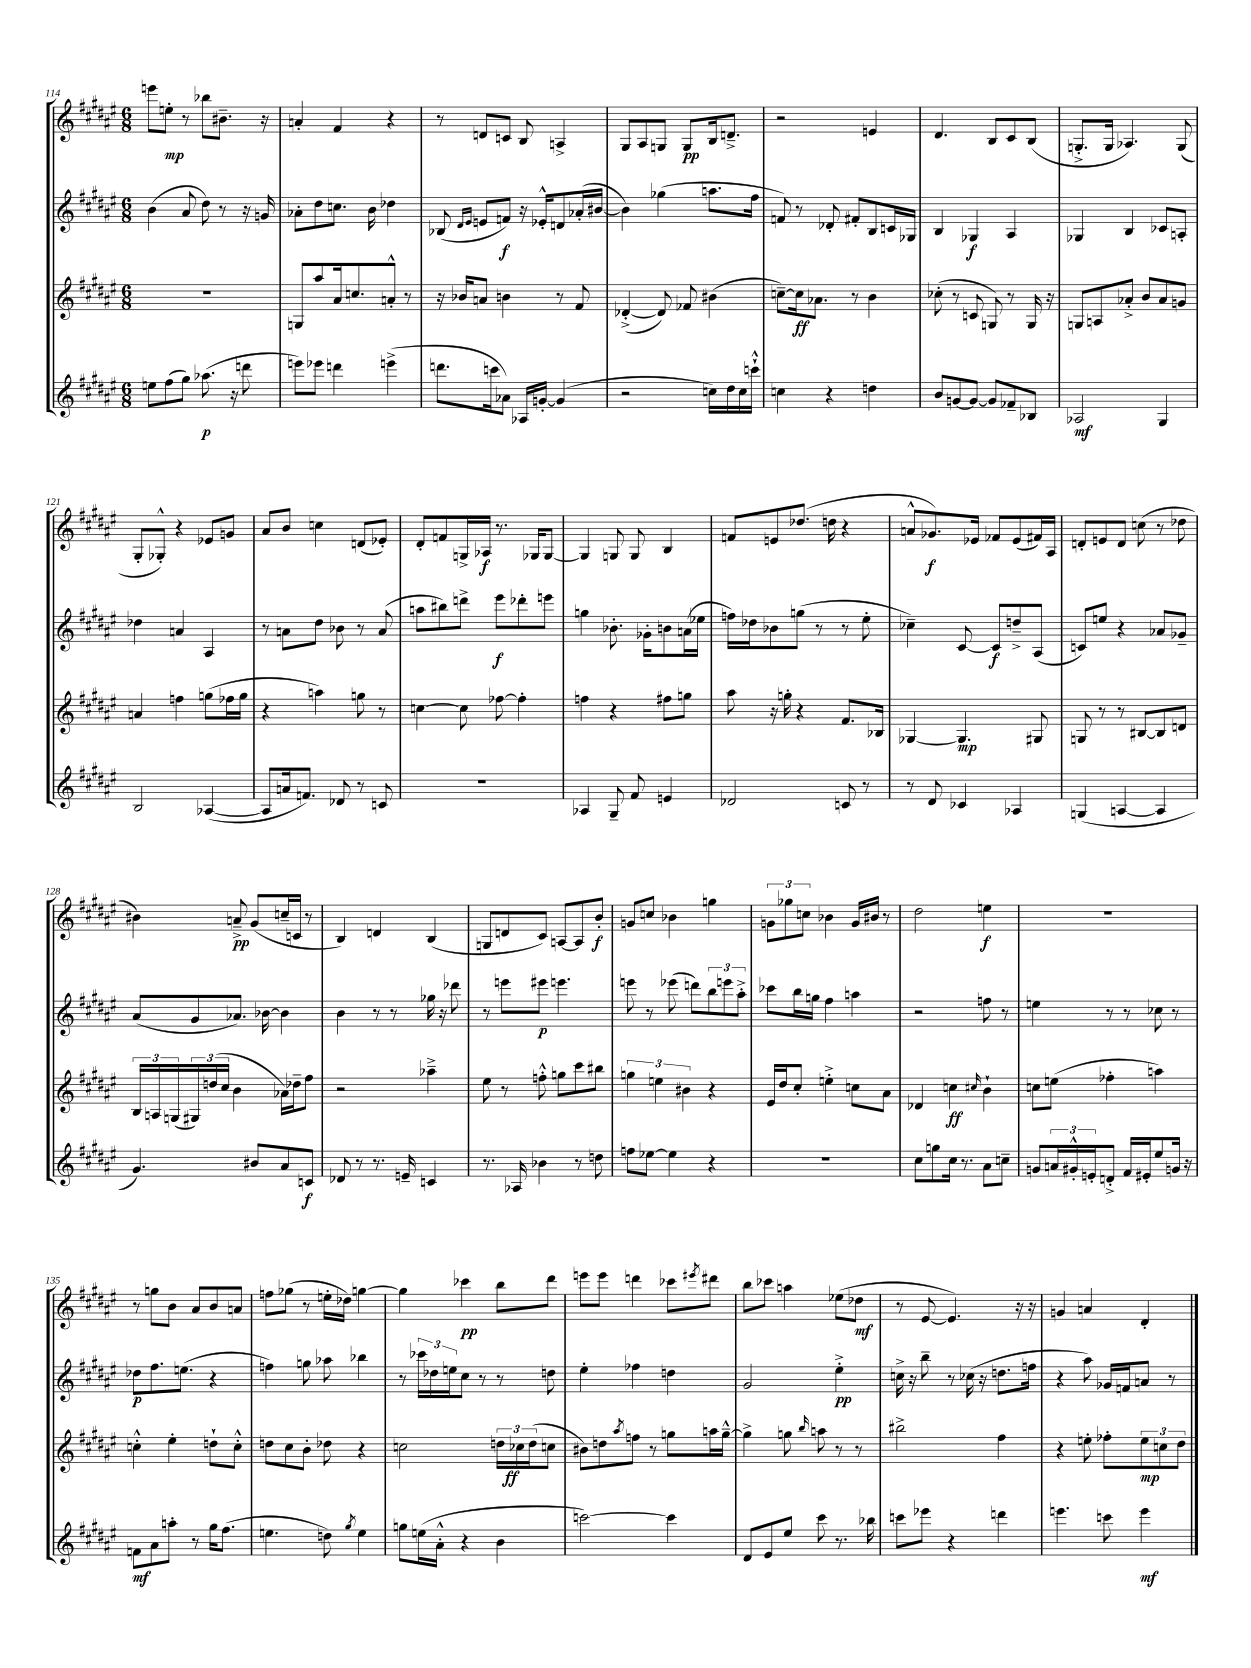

**kern	**dynam	**kern	**dynam	**kern	**dynam	**kern	**dynam
*part4	*part4	*part3	*part3	*part2	*part2	*part1	*part1
*staff4	*staff4	*staff3	*staff3	*staff2	*staff2	*staff1	*staff1
*clefG2	*	*clefG2	*	*clefG2	*	*clefG2	*
*k[f#c#g#d#a#e#]	*	*k[f#c#g#d#a#e#]	*	*k[f#c#g#d#a#e#]	*	*k[f#c#g#d#a#e#]	*
*M6/8	*	*M6/8	*	*M6/8	*	*M6/8	*
=114	=114	=114	=114	=114	=114	=114	=114
8een\L	.	2.r	.	(4b\	.	8eeen\L	.
(8ff#\	.	.	.	.	.	8een'\J	mp
8gg#\J)	.	.	.	8a#/	.	8r	.
(8.aa-X\	p	.	.	8dd#\)	.	8bb-X\L	.
.	.	.	.	8r	.	8.b#X~\J	.
16r	.	.	.	.	.	.	.
8dddn\	.	.	.	16r	.	.	.
.	.	.	.	16gn/	.	16r	.
=115	=115	=115	=115	=115	=115	=115	=115
8eeen\L)	.	8Gn/L	.	8a-X'\L	.	4an'/	.
8eee-X\J	.	8aa#/	.	8dd#\	.	.	.
4dddn\	.	16a#/k	.	8.ccn\J	.	4f#/	.
.	.	8.ccn/	.	.	.	.	.
.	.	.	.	16b\	.	.	.
(4eeen^\	.	8an'^^/J	.	4dd-X\	.	4r	.
.	.	8r	.	.	.	.	.
=116	=116	=116	=116	=116	=116	=116	=116
8.dddn\L	.	16r	.	(8B-X/	.	8r	.
.	.	16b-X/KL	.	.	.	.	.
.	.	.	.	16qqd#/LL	.	.	.
.	.	.	.	16qqe#/JJ	.	.	.
.	.	8an/J	.	8en/L	.	8dn/L	.
16cccn\k	.	.	.	.	.	.	.
8a-X\J)	.	4bn\	.	8fn/J)	f	8cn/J	.
16A-X/LL	.	.	.	16r	.	8B/	.
[16gn'/JJ	.	.	.	16e-X'^^/KL	.	.	.
(4g/]	.	8r	.	8dn/	.	4An^/	.
.	.	8f#/	.	(16a-X'/L	.	.	.
.	.	.	.	[16b#X/JJ	.	.	.
=117	=117	=117	=117	=117	=117	=117	=117
2r	.	([4d-X'^/	.	4b#\])	.	8G#/L	.
.	.	.	.	.	.	8A#/	.
.	.	8d-/])	.	(4gg-X\	.	8Gn/J	.
.	.	8f-X/	.	.	.	8G/L	pp
16ccn\LL)	.	(4b#X\	.	8.aan\L	.	16B/k	.
16dd#\	.	.	.	.	.	8.dn~^/J	.
16cc\	.	.	.	.	.	.	.
16cccn`^^\JJ	.	.	.	16ff#\Jk	.	.	.
=118	=118	=118	=118	=118	=118	=118	=118
4ccn\	.	[8ccn~\L)	.	8fn/)	.	2r	.
.	.	16cc\k]	ff	8r	.	.	.
.	.	8.a-X\J	.	.	.	.	.
4r	.	.	.	8d-X'/	.	.	.
.	.	8r	.	8f#X'/L	.	.	.
4ddn\	.	4b\	.	8B/	.	4en/	.
.	.	.	.	16cn/L	.	.	.
.	.	.	.	16G-X/JJ	.	.	.
=119	=119	=119	=119	=119	=119	=119	=119
8b/L	.	(8cc-X'\	.	4B/	.	4.d#/	.
[8gn/	.	8r	.	.	.	.	.
8g/J_	.	8cn/	.	4G-X/	f	.	.
8g/L]	.	8Gn/)	.	.	.	8B/L	.
8f-X~/	.	8r	.	4A#/	.	8c#/	.
8B-X/J	.	16G/	.	.	.	(8B/J	.
.	.	16r	.	.	.	.	.
=120	=120	=120	=120	=120	=120	=120	=120
2A-X/	mf	8Gn/L	.	4G-X/	.	8.Gn'^/L	.
.	.	8An/	.	.	.	.	.
.	.	.	.	.	.	16G/Jk	.
.	.	8a-X'^/J	.	4B/	.	4.A-X/)	.
.	.	8b/L	.	.	.	.	.
4G#/	.	8a-/	.	8c-X/L	.	.	.
.	.	8gn/J	.	8An'/J	.	(8G/	.
!!LO:LB:g=z
=121	=121	=121	=121	=121	=121	=121	=121
2B/	.	4an/	.	4dd-X\	.	8G#'/L	.
.	.	.	.	.	.	8G-X'^^/J)	.
.	.	4ffn\	.	4an/	.	4r	.
([4A-X/	.	(8ggn\L	.	4A#/	.	8e-X/L	.
.	.	16ff-X\L	.	.	.	8gn/J	.
.	.	16gg\JJ	.	.	.	.	.
=122	=122	=122	=122	=122	=122	=122	=122
8A-/L]	.	4r	.	8r	.	8a#/L	.
16an/k	.	.	.	8an\L	.	8b/J	.
8.fn/J)	.	.	.	.	.	.	.
.	.	4aan\)	.	8dd#\J	.	4ccn\	.
8d-X/	.	.	.	8b-X\	.	.	.
8r	.	8ggn\	.	8r	.	(8dn/L	.
8cn/	.	8r	.	(8a/	.	8e-X'/J)	.
=123	=123	=123	=123	=123	=123	=123	=123
2.r	.	[4ccn\	.	8aan\L	.	8d#'/L	.
.	.	.	.	8bb#X\)	.	8fn/	.
.	.	8cc\]	.	8dddn^\J	.	16Gn^/L	.
.	.	.	.	.	.	16A-X/JJ	f
.	.	[8ff-X\	.	8eee#\L	f	8.r	.
.	.	4ff-'\]	.	8ddd-X'\	.	.	.
.	.	.	.	.	.	16G-X/KL	.
.	.	.	.	8eeen\J	.	[8G-/J	.
=124	=124	=124	=124	=124	=124	=124	=124
4A-X/	.	4ffn\	.	4ggn\	.	4G-/]	.
8G#~/	.	4r	.	8.b-X'\	.	8Gn/	.
8f#/	.	.	.	.	.	8G/	.
.	.	.	.	16g-X'\KL	.	.	.
4en/	.	8ff#X\L	.	8bn\	.	4B/	.
.	.	8ggn\J	.	(16an\L	.	.	.
.	.	.	.	16ee-X\JJ	.	.	.
=125	=125	=125	=125	=125	=125	=125	=125
2d-X/	.	8aa#\	.	16ffn\LL)	.	8fn/L	.
.	.	.	.	16dd-X\J	.	.	.
.	.	16r	.	8b-X\	.	8en/	.
.	.	16ggn'\	.	.	.	.	.
.	.	4r	.	(8ggn\J	.	(8.dd-X/J	.
.	.	.	.	8r	.	.	.
.	.	.	.	.	.	16ddn\	.
8cn/	.	8.f#/L	.	8r	.	4r	.
8r	.	.	.	8ee#'\	.	.	.
.	.	16B-X/Jk	.	.	.	.	.
=126	=126	=126	=126	=126	=126	=126	=126
8r	.	[4G-X/	.	4cc-X~\)	.	8an^^/L	.
8d#/	.	.	.	.	.	8.g-X/)	f
4c-X/	.	4.G-/]	mp	[8c#/	.	.	.
.	.	.	.	.	.	16e-X/Jk	.
.	.	.	.	8c#/L]	f	8f-X/L	.
4A-X/	.	.	.	8ddn~^/	.	(8e-/	.
.	.	8G#X/	.	(8A#/J	.	16f#X/L)	.
.	.	.	.	.	.	16A#/JJ	.
=127	=127	=127	=127	=127	=127	=127	=127
(4Gn/	.	8Gn/	.	8cn/L)	.	8dn'/L	.
.	.	8r	.	8een/J	.	8en/	.
[4An/	.	8r	.	4r	.	8d/J	.
.	.	[8B#X/L	.	.	.	(8ccn\	.
4A/]	.	8B#/]	.	8a-X/L	.	8r	.
.	.	8dn/J	.	8g-X~/J	.	8dd-X\	.
!!LO:LB:g=z
=128	=128	=128	=128	=128	=128	=128	=128
4.g#/)	.	24B/LL	.	(8a#/L	.	4b#X\)	.
.	.	24An/	.	.	.	.	.
.	.	(24Gn/	.	.	.	.	.
.	.	24G#X/)	.	8g#/	.	.	.
.	.	(24ddn/	.	.	.	.	.
.	.	24cc#/JJ	.	.	.	.	.
.	.	4b\	.	8.a-X/J)	.	8an~^/	pp
8b#X/L	.	.	.	.	.	(8g#/L	.
.	.	.	.	[16b-X\	.	.	.
8a#/	.	16a-X\LL)	.	4b-\]	.	16ccn~/L	.
.	.	16dd-X~\J	.	.	.	16cn/JJ	.
8cn/J	f	8ff#\J	.	.	.	8r	.
=129	=129	=129	=129	=129	=129	=129	=129
8d-X/	.	2r	.	4b\	.	4B/)	.
8r	.	.	.	.	.	.	.
8.r	.	.	.	8r	.	4dn/	.
.	.	.	.	8r	.	.	.
16en~/	.	.	.	.	.	.	.
4cn/	.	4aa-X~^\	.	16gg-X\	.	(4B/	.
.	.	.	.	16r	.	.	.
.	.	.	.	8ddd-X\	.	.	.
=130	=130	=130	=130	=130	=130	=130	=130
8.r	.	8ee#\	.	8r	.	8Gn/L	.
.	.	8r	.	8eeen\L	.	8dn/	.
16A-X/	.	.	.	.	.	.	.
4b-X\	.	8ffn'^^\	.	8eee#X\J	p	8c#/J)	.
.	.	8ggn\L	.	4.eeen\	.	[8An/L	.
8r	.	8ccc#\	.	.	.	8A/]	.
8ddn\	.	8bb#X\J	.	.	.	8b'/J	f
=131	=131	=131	=131	=131	=131	=131	=131
8ffn\L	.	6ggn\	.	8eeen\	.	8gn/L	.
[8ee-X\J	.	.	.	8r	.	8ccn/J	.
.	.	6een\	.	.	.	.	.
4ee-\]	.	.	.	(8eee-X\	.	4b-X\	.
.	.	6b#X\	.	.	.	.	.
.	.	.	.	8dddn\L)	.	.	.
4r	.	4r	.	12bb\	.	4ggn\	.
.	.	.	.	12eeen\	.	.	.
.	.	.	.	12aa#'^\J	.	.	.
=132	=132	=132	=132	=132	=132	=132	=132
2.r	.	16e#/LL	.	8ccc-X\L	.	12gn\L	.
.	.	16dd#/J	.	.	.	.	.
.	.	.	.	.	.	12gg-X\	.
.	.	8cc#'/J	.	16bb\L	.	.	.
.	.	.	.	.	.	12ccn\J	.
.	.	.	.	16ggn\JJ	.	.	.
.	.	4een'^\	.	4ff#\	.	4b-X\	.
.	.	8ccn\L	.	4aan\	.	16g/LL	.
.	.	.	.	.	.	16b#X/JJ	.
.	.	8a#\J	.	.	.	8r	.
=133	=133	=133	=133	=133	=133	=133	=133
8cc#\L	.	4d-X/	.	2r	.	2dd#\	.
8ggn\	.	.	.	.	.	.	.
16cc#\Jk	.	4ccn\	ff	.	.	.	.
8.r	.	.	.	.	.	.	.
.	.	16qqcc#X/	.	.	.	.	.
8a#\L	.	4b`\	.	8ffn\	.	4een\	f
8ccn~\J	.	.	.	8r	.	.	.
=134	=134	=134	=134	=134	=134	=134	=134
8gn/L	.	8ccn\L	.	4een\	.	2.r	.
24an/L	.	(8een\J	.	.	.	.	.
24g#X'^^/	.	.	.	.	.	.	.
24en'/J	.	.	.	.	.	.	.
8dn'^/J	.	4ff-X'\	.	8r	.	.	.
16f#/LL	.	.	.	8r	.	.	.
16e#X'/J	.	.	.	.	.	.	.
8ee#/	.	4aan\)	.	8cc-X\	.	.	.
16gn/Jk	.	.	.	8r	.	.	.
16r	.	.	.	.	.	.	.
!!LO:LB:g=z
=135	=135	=135	=135	=135	=135	=135	=135
8fn\L	mf	4ccn'^^\	.	8dd-X\L	p	8r	.
8a#\	.	.	.	8.ff#\	.	8ggn\L	.
8aan'\J	.	4ee#'\	.	.	.	8b\J	.
.	.	.	.	(8.een\J	.	.	.
8r	.	.	.	.	.	8a#/L	.
16gg#\KL	.	8ddn`\L	.	4r	.	8b/	.
(8.ff#\J	.	.	.	.	.	.	.
.	.	8cc'^^\J	.	.	.	8an/J	.
=136	=136	=136	=136	=136	=136	=136	=136
4.een\	.	8ddn\L	.	4ffn\)	.	8ffn\L	.
.	.	8cc#\	.	.	.	(8gg-X\J	.
.	.	8b'\J	.	8ggn\	.	8r	.
8ddn\)	.	8dd-X\	.	8aa-X\	.	16een'\LL	.
.	.	.	.	.	.	16dd-X\JJ)	.
8qgg#/	.	.	.	.	.	.	.
4ee\	.	4r	.	4bb-X\	.	[4ggn\	.
=137	=137	=137	=137	=137	=137	=137	=137
8ggn\L	.	2ccn\	.	8r	.	4gg\]	.
(16een\L	.	.	.	24ccc-X\LL	.	.	.
.	.	.	.	24dd-X\	.	.	.
16a#'^^\JJ	.	.	.	.	.	.	.
.	.	.	.	24een\J	.	.	.
4r	.	.	.	8cc#\J	.	4ccc-X\	pp
.	.	.	.	8r	.	.	.
4b\	.	24ddn\LL	.	8r	.	8bb\L	.
.	.	24cc-X\	ff	.	.	.	.
.	.	(24dd\J	.	.	.	.	.
.	.	8ccn\J	.	8ddn\	.	8ddd#\J	.
=138	=138	=138	=138	=138	=138	=138	=138
[2cccn\)	.	8b#X\L)	.	4ee#'\	.	8eeen\L	.
.	.	8ddn\	.	.	.	8eee\J	.
.	.	8qaa#/	.	.	.	.	.
.	.	8ffn\J	.	4ff-X\	.	4dddn\	.
.	.	8r	.	.	.	.	.
4ccc\]	.	8ggn\L	.	4ddn\	.	8ccc-X\L	.
.	.	.	.	.	.	8qeee#X/	.
.	.	16aan\L	.	.	.	8ddd#X\J	.
.	.	[16gg~^^\JJ	.	.	.	.	.
=139	=139	=139	=139	=139	=139	=139	=139
8d#/L	.	4gg^\]	.	2g#/	.	8bb\L	.
8e#/	.	.	.	.	.	8ccc-X\J	.
8ee#/J	.	8ggn\	.	.	.	4aan\	.
.	.	16qqbb/	.	.	.	.	.
8ccc#\	.	8aan\	.	.	.	.	.
8.r	.	8r	.	4ee#'^\	pp	(8ee-X\L	.
.	.	8r	.	.	.	8dd-X\J	mf
16bb-X\	.	.	.	.	.	.	.
=140	=140	=140	=140	=140	=140	=140	=140
8cccn\L	.	2bb#X^\	.	16ccn^\	.	8r	.
.	.	.	.	16r	.	.	.
8eee-X\J	.	.	.	8bb~\	.	[8e#/	.
4r	.	.	.	8r	.	4.e#/])	.
.	.	.	.	(16cc-X\	.	.	.
.	.	.	.	16r	.	.	.
4dddn\	.	4ff#\	.	8.ddn\L	.	.	.
.	.	.	.	.	.	16r	.
.	.	.	.	16ffn\Jk	.	16r	.
=141	=141	=141	=141	=141	=141	=141	=141
4.eeen\	.	4r	.	4r	.	4gn/	.
.	.	8een'\	.	8aa#\)	.	4an/	.
8cccn\	.	8ff-X'\L	.	16g-X/LL	.	.	.
.	.	.	.	16fn/J	.	.	.
4eee\	mf	12ee\	mp	8an/J	.	4d#'/	.
.	.	12ccn\	.	.	.	.	.
.	.	.	.	8r	.	.	.
.	.	12dd#\J	.	.	.	.	.
==	==	==	==	==	==	==	==
*-	*-	*-	*-	*-	*-	*-	*-
